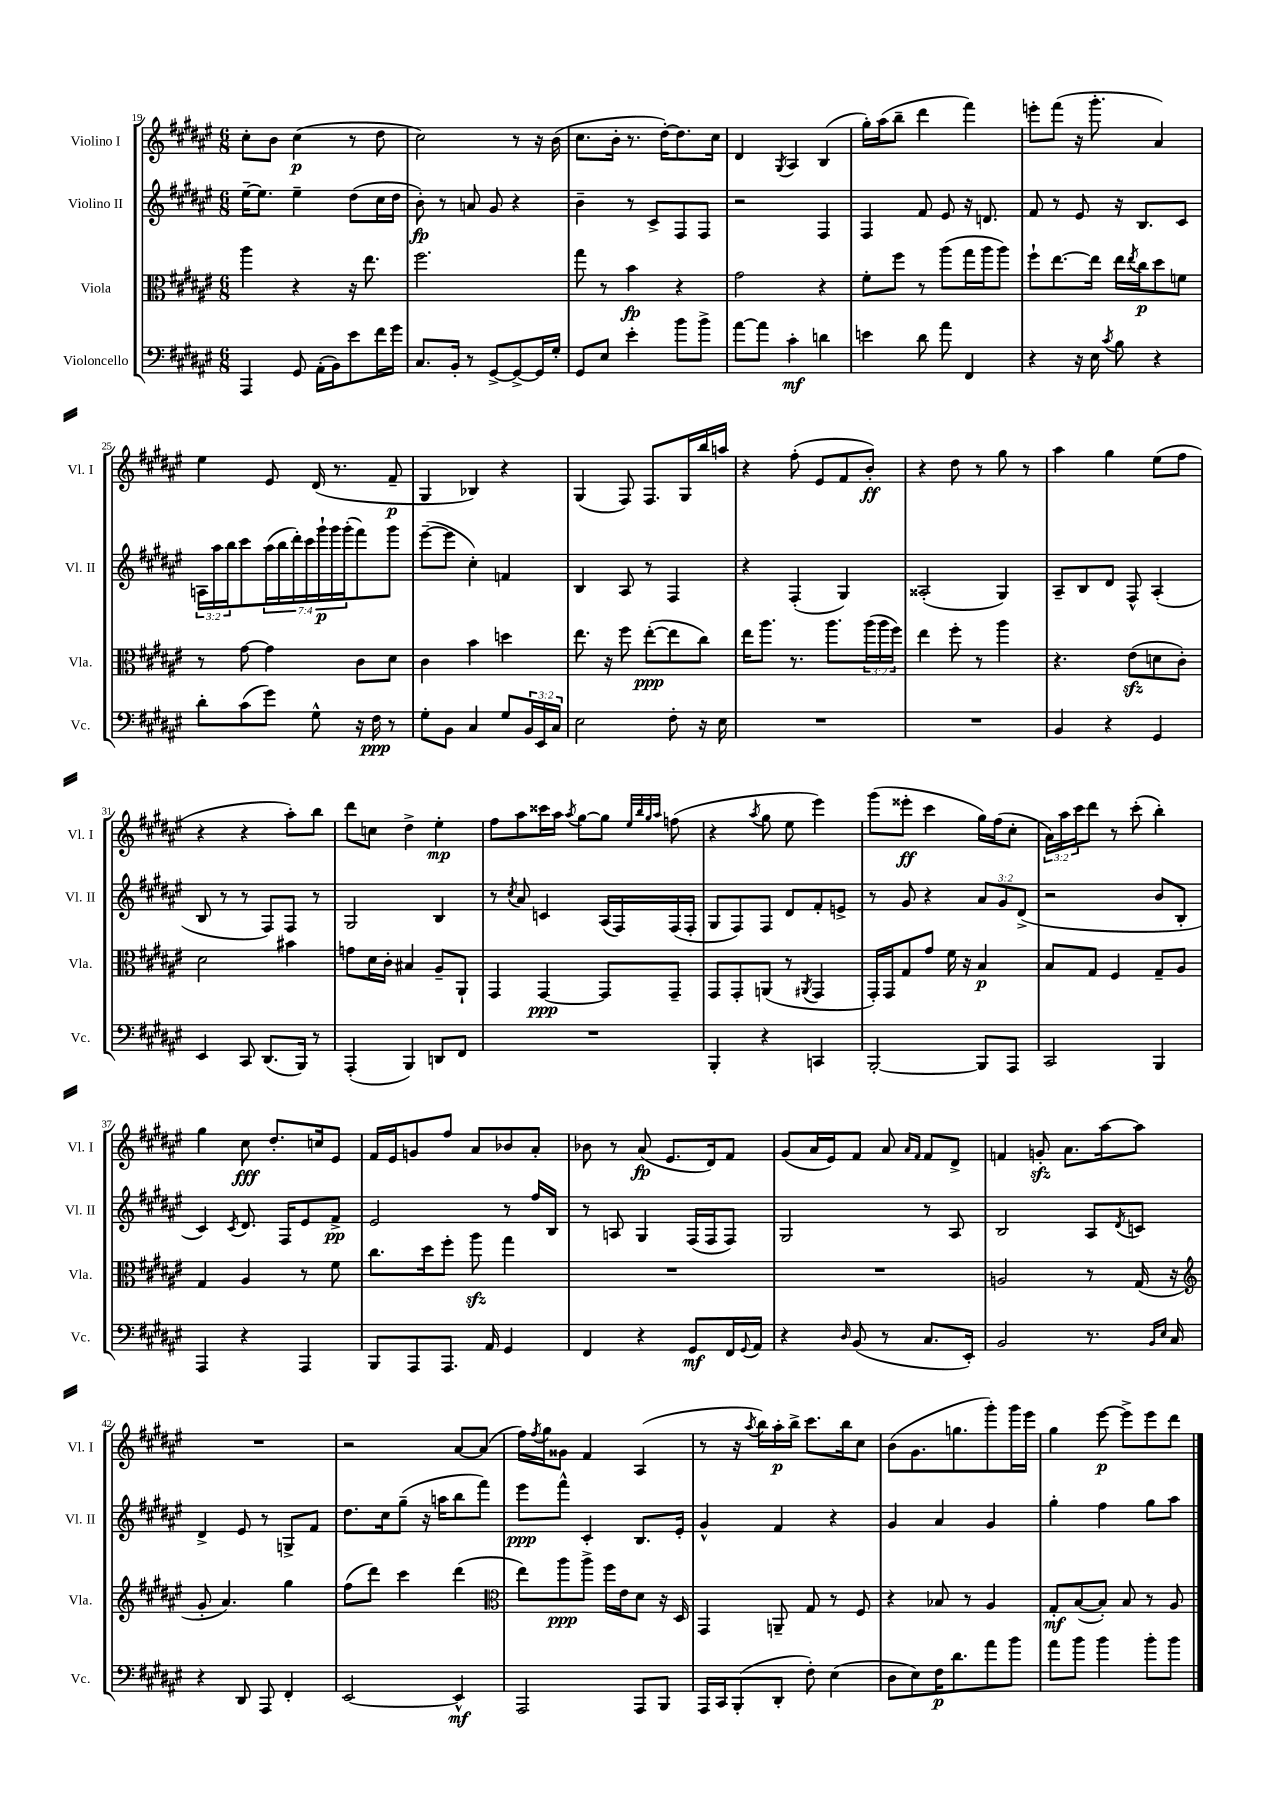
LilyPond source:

<<
\new StaffGroup <<
\new Staff = "s0" \with { instrumentName = "Violino I" shortInstrumentName = "Vl. I" } {
    \clef treble \key fis \major \numericTimeSignature \time 6/8 \override Staff.TupletNumber.text = #tuplet-number::calc-fraction-text
    cis''8-. b'8 cis''4\p( r8 dis''8 |
    cis''2) r8 r16 b'16( |
    cis''8. b'16-. r8. dis''16~-.) dis''8. cis''16 |
    dis'4 \acciaccatura { gis8 } ais4 b4( |
    gis''16-.) ais''16( b''8-- dis'''4 fis'''4) |
    e'''8-. fis'''8( r16 gis'''8.-. ais'4) |
    eis''4 eis'8 dis'16( r8. fis'8--\p |
    gis4 bes4) r4 |
    gis4( fis8) fis8. gis16 b''16 a''16 |
    r4 fis''8-.( eis'8 fis'8 b'8-.\ff) |
    r4 dis''8 r8 gis''8 r8 |
    ais''4 gis''4 eis''8( fis''8 |
    r4 r4 ais''8-.) b''8 |
    dis'''8 c''8 dis''4-> eis''4-.\mp |
    fis''8 ais''8 cisis'''16 ais''16 \acciaccatura { ais''8 } gis''8~ gis''8 \grace { eis''32 b''32 gis''32 ais''32 } f''8( |
    r4 \acciaccatura { ais''8 } gis''8 eis''8 eis'''4) |
    gis'''8( eisis'''8-.\ff cis'''4 gis''16) fis''16( cis''8-. |
    \tuplet 3/2 { ais'16) ais''16 cis'''16 } dis'''8 r8 cis'''8-.( b''4-.) |
    gis''4 cis''8\fff dis''8.-. c''16 eis'8 |
    fis'16 eis'16 g'8 fis''8 ais'8 bes'8 ais'8-. |
    bes'8 r8 ais'8\fp( eis'8. dis'16) fis'8 |
    gis'8( ais'16 eis'16) fis'8 ais'8 \grace { ais'16 fis'16 } fis'8 dis'8-> |
    f'4 g'8-.\sfz ais'8. ais''16~ ais''8 |
    R2. |
    r2 ais'8~ ais'8( |
    fis''16) \acciaccatura { fis''8 } gis''16 gisis'8 fis'4 ais4( |
    r8 r16 \acciaccatura { ais''8 } b''16) ais''16-.\p b''16-> cis'''8. b''16 cis''8 |
    b'8( gis'8. g''8. gis'''8-.) gis'''16 eis'''16 |
    gis''4 eis'''8~\p eis'''8-> eis'''8 dis'''8 \bar "|." |
}
\new Staff = "s1" \with { instrumentName = "Violino II" shortInstrumentName = "Vl. II" } {
    \clef treble \key fis \major \numericTimeSignature \time 6/8 \override Staff.TupletNumber.text = #tuplet-number::calc-fraction-text
    eis''16~-- eis''8. eis''4-- dis''8( cis''16 dis''16 |
    b'8-.\fp) r8 a'8 gis'8 r4 |
    b'4-- r8 cis'8-> fis8 fis8 |
    r2 fis4 |
    fis4 fis'8 eis'8 r16 d'8. |
    fis'8 r8 eis'8 r16 b8. cis'8 |
    \tuplet 3/2 { a16 ais''16 b''16 } cis'''8 \tuplet 7/4 { ais''16( b''16 dis'''16-.) cis'''16 gis'''16-!\p gis'''16 gis'''16-.( } fis'''8) gis'''8 |
    eis'''8~--( eis'''8 cis''4-.) f'4 |
    b4 ais8 r8 fis4 |
    r4 fis4-.( gis4) |
    aisis2-.( gis4) |
    ais8-- b8 dis'8 fis8-^ ais4-.( |
    b8 r8 r8 fis8) fis8 r8 |
    gis2 b4 |
    r8 \acciaccatura { cis''8 } ais'8 c'4 ais16( fis16) fis16( fis16-. |
    gis8 fis8) fis8 dis'8 fis'8-. e'8-> |
    r8 gis'8 r4 \tuplet 3/2 { ais'8 gis'8 dis'8->( } |
    r2 b'8 b8-. |
    cis'4) \acciaccatura { cis'8 } dis'8. fis16 eis'8 fis'8->\pp |
    eis'2 r8 fis''16 b16 |
    r8 a8 gis4 fis16( fis16 fis8) |
    gis2 r8 ais8 |
    b2 ais8 \acciaccatura { dis'8 } c'8 |
    dis'4-> eis'8 r8 g8-> fis'8 |
    dis''8. cis''16 gis''8--( r16 a''16 b''8 fis'''8) |
    eis'''8\ppp fis'''8-^ cis'4-. b8. eis'16-. |
    gis'4-^ fis'4 r4 |
    gis'4 ais'4 gis'4 |
    gis''4-. fis''4 gis''8 ais''8 \bar "|." |
}
\new Staff = "s2" \with { instrumentName = "Viola" shortInstrumentName = "Vla." } {
    \clef alto \key fis \major \numericTimeSignature \time 6/8 \override Staff.TupletNumber.text = #tuplet-number::calc-fraction-text
    ais''4 r4 r16 eis''8. |
    fis''2. |
    gis''8 r8 b'4\fp r4 |
    gis'2 r4 |
    fis'8-. fis''8 r8 ais''8( gis''16 ais''16 ais''8) |
    fis''8-! eis''8.~ eis''16 eis''16 \acciaccatura { eis''8 } cis''16\p dis''8 f'8 |
    r8 gis'8~ gis'4 cis'8 dis'8 |
    cis'4 b'4 d''4 |
    eis''8. r16 fis''8 eis''8~-.\ppp( eis''8 cis''8) |
    eis''16 ais''8. r8. ais''8. \tuplet 3/2 { ais''16( ais''16 fis''16) } |
    eis''4 fis''8-. r8 ais''4 |
    r4. eis'8\sfz( d'8 cis'8-.) |
    dis'2 bis'4 |
    g'8 dis'16 cis'16-. bis4 ais8-- ais,8-! |
    gis,4 gis,4~\ppp gis,8 gis,8-- |
    gis,8 gis,8-. a,8( r8 \acciaccatura { ais,8 } gis,4 |
    gis,16-.) gis,16 gis8 gis'8 fis'16 r16 b4\p |
    b8 gis8 fis4 gis8-- ais8 |
    gis4 ais4 r8 fis'8 |
    cis''8. dis''16 fis''8-. ais''8\sfz gis''4 |
    R2. |
    R2. |
    a2 r8 gis16( r16 |
    \clef treble gis'8-. ais'4.) gis''4 |
    fis''8( dis'''8) cis'''4 dis'''4( |
    \clef alto eis''8) ais''8\ppp ais''8-> fis''16 eis'16 dis'8 r16 dis16 |
    gis,4 a,8-- gis8 r8 fis8 |
    r4 bes8 r8 ais4 |
    gis8-.\mf b8~( b8-.) b8 r8 ais8 \bar "|." |
}
\new Staff = "s3" \with { instrumentName = "Violoncello" shortInstrumentName = "Vc." } {
    \clef bass \key fis \major \numericTimeSignature \time 6/8 \override Staff.TupletNumber.text = #tuplet-number::calc-fraction-text
    ais,,4 gis,8 ais,16-.( b,16) eis'8 fis'16 gis'16 |
    cis8. b,16-. r8 gis,8~-> gis,8~-> gis,16 gis16-. |
    gis,8 eis8 eis'4-. b'8 b'8-> |
    ais'8~ ais'8 cis'4-.\mf d'4 |
    e'4 dis'8 ais'8 fis,4 |
    r4 r16 eis16 \acciaccatura { cis'8 } b8 r4 |
    dis'8-. cis'8( gis'8) gis8-^ r16 fis16\ppp r8 |
    gis8-. b,8 cis4 gis8 \tuplet 3/2 { b,16 eis,16 cis16 } |
    eis2 fis8-. r16 eis16 |
    R2. |
    R2. |
    b,4 r4 gis,4 |
    eis,4 cis,8 dis,8.( b,,16) r8 |
    ais,,4-.( b,,4) d,8 fis,8 |
    R2. |
    b,,4-. r4 c,4 |
    b,,2~-. b,,8 ais,,8 |
    cis,2 b,,4 |
    ais,,4 r4 ais,,4 |
    b,,8 ais,,8 ais,,8. ais,16 gis,4 |
    fis,4 r4 gis,8\mf fis,16 \appoggiatura { gis,8 } ais,16 |
    r4 \grace { dis16 } b,8( r8 cis8. eis,16-.) |
    b,2 r8. \grace { b,16 eis16 } cis16 |
    r4 dis,8 ais,,8 fis,4-. |
    eis,2~ eis,4-^\mf |
    ais,,2 ais,,8 b,,8 |
    ais,,16 cis,16 b,,8-.( dis,8-. fis8-.) eis4( |
    dis8 eis8) fis16\p dis'8. ais'8 b'8 |
    ais'8 b'8 b'4 b'8-. b'8 \bar "|." |
}
>>
>>
\layout { \context { \Score currentBarNumber = #19 } }
